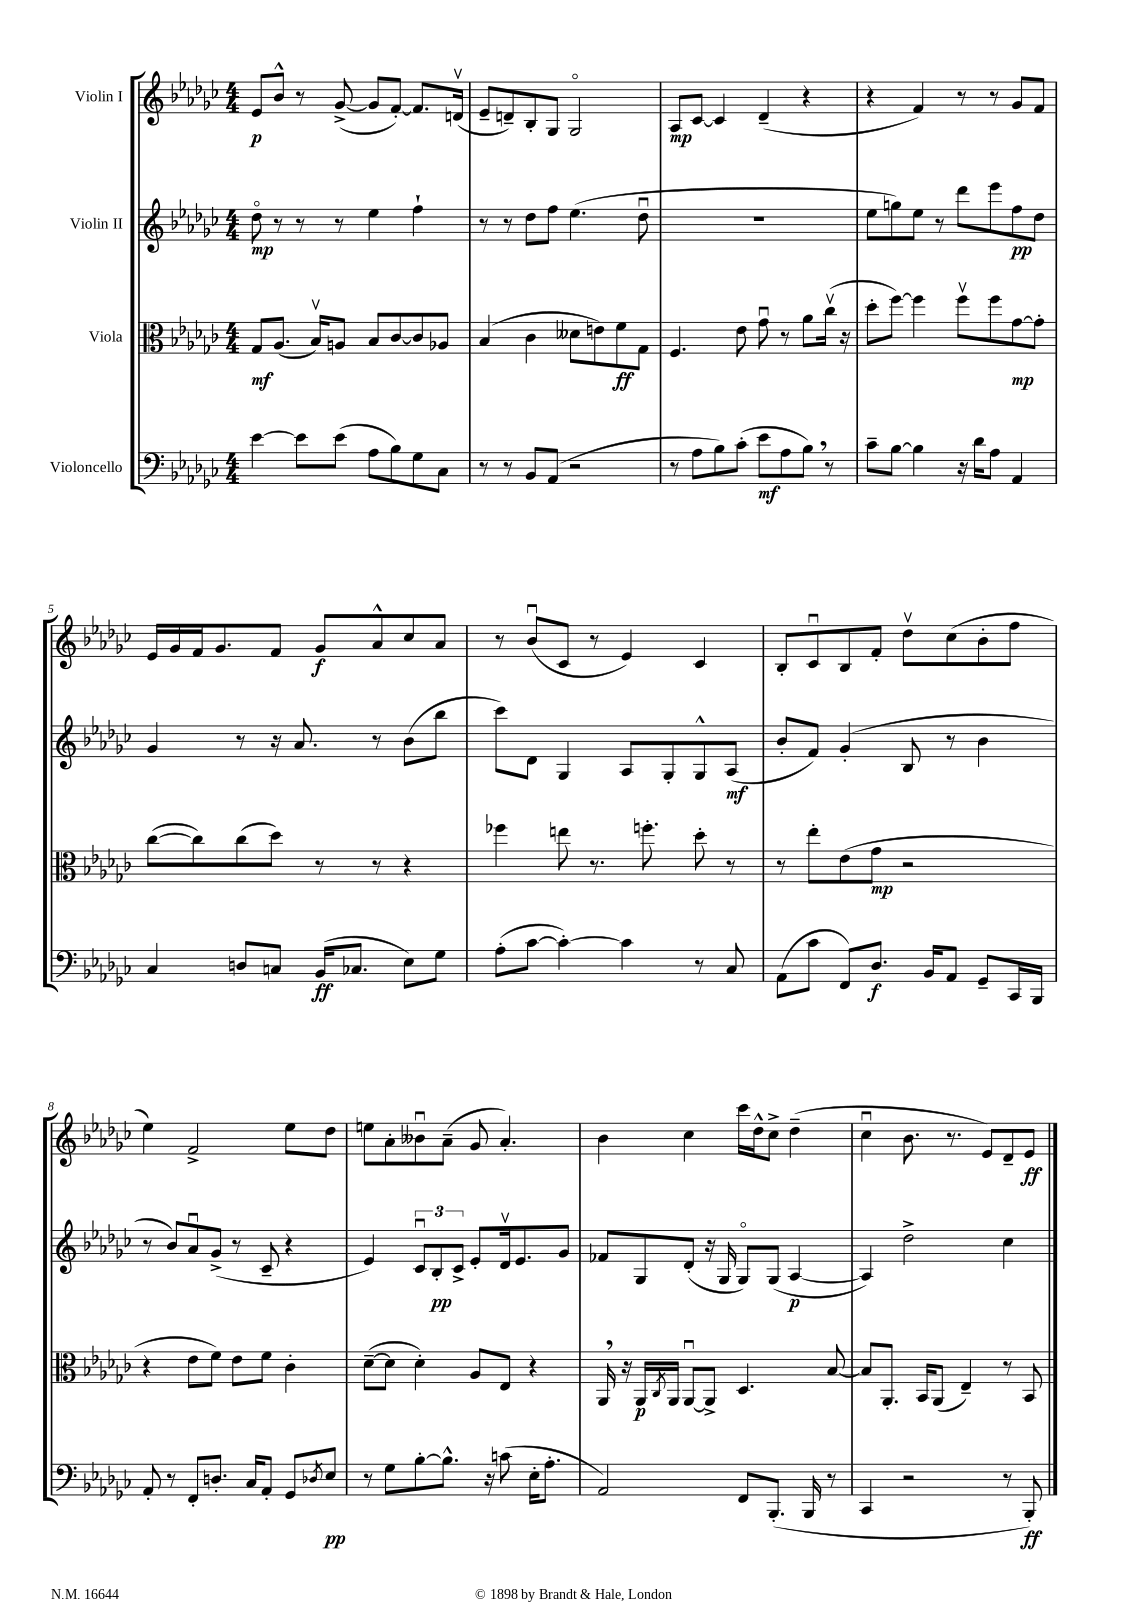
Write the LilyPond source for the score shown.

<<
\new StaffGroup <<
\new Staff = "s0" \with { instrumentName = "Violin I" } {
    \clef treble \key ges \major \numericTimeSignature \time 4/4
    ees'8\p bes'8-^ r8 ges'8~->( ges'8 f'8~-.) f'8. d'16\upbow( |
    ees'8-- d'8--) bes8-. ges8 ges2\flageolet |
    aes8\mp ces'8~ ces'4 des'4--( r4 |
    r4 f'4) r8 r8 ges'8 f'8 |
    ees'16 ges'16 f'16 ges'8. f'8 ges'8\f aes'8-^ ces''8 aes'8 |
    r8 bes'8\downbow( ces'8 r8 ees'4) ces'4 |
    bes8-. ces'8\downbow bes8 f'8-. des''8\upbow ces''8( bes'8-. f''8 |
    ees''4) f'2-> ees''8 des''8 |
    e''8 aes'8-. beses'8\downbow aes'8--( ges'8 aes'4.-.) |
    bes'4 ces''4 ces'''16 des''16-^ ces''8-> des''4--( |
    ces''4\downbow bes'8. r8. ees'8) des'8-- ees'8\ff \bar "|." |
}
\new Staff = "s1" \with { instrumentName = "Violin II" } {
    \clef treble \key ges \major \numericTimeSignature \time 4/4
    des''8\flageolet\mp r8 r8 r8 ees''4 f''4-! |
    r8 r8 des''8 f''8 ees''4.( des''8\downbow |
    R1 |
    ees''8 g''8) ees''8 r8 des'''8 ees'''8 f''8\pp des''8 |
    ges'4 r8 r16 aes'8. r8 bes'8( bes''8 |
    ces'''8) des'8 ges4 aes8 ges8-. ges8-^ aes8\mf( |
    bes'8-. f'8) ges'4-.( bes8 r8 bes'4 |
    r8 bes'8) aes'8\downbow ges'8->( r8 ces'8-- r4 |
    ees'4) \tuplet 3/2 { ces'8\downbow bes8-.\pp ces'8-> } ees'8-. des'16\upbow ees'8. ges'8 |
    fes'8 ges8 des'8-.( r16 ges16 ges8\flageolet) ges8( aes4~\p |
    aes4) des''2-> ces''4 \bar "|." |
}
\new Staff = "s2" \with { instrumentName = "Viola" } {
    \clef alto \key ges \major \numericTimeSignature \time 4/4
    ges8\mf aes8.( bes16\upbow) a8 bes8 ces'8~ ces'8 aes8 |
    bes4( ces'4 deses'8 e'8) f'8\ff ges8 |
    f4. ees'8 ges'8\downbow r8 aes'8 ces''16\upbow( r16 |
    des''8-. f''8~) f''4 f''8\upbow f''8 ges'8~\mp ges'8-. |
    ces''8~( ces''8) ces''8( des''8) r8 r8 r4 |
    fes''4 e''8 r8. f''8.-. des''8-. r8 |
    r8 ees''8-. ees'8( ges'8\mp r2 |
    r4 ees'8 f'8) ees'8 f'8 ces'4-. |
    des'8~--( des'8 des'4-.) aes8 ees8 r4 |
    aes,16 \breathe r16 aes,16\p \acciaccatura { ces8 } aes,16 aes,8~\downbow aes,8-> des4. bes8~ |
    bes8 aes,8.-. bes,16 aes,8( ees4--) r8 bes,8 \bar "|." |
}
\new Staff = "s3" \with { instrumentName = "Violoncello" } {
    \clef bass \key ges \major \numericTimeSignature \time 4/4
    ees'4~ ees'8 ees'8( aes8 bes8) ges8 ces8 |
    r8 r8 bes,8 aes,8( r2 |
    r8 aes8 bes8) ces'8-.( ees'8\mf aes8 bes8) \breathe r8 |
    ces'8-- bes8~ bes4 r16 des'16 aes8 aes,4 |
    ces4 d8 c8 bes,16\ff( ces8. ees8) ges8 |
    aes8-.( ces'8~ ces'4~-.) ces'4 r8 ces8 |
    aes,8( ces'8 f,8) des8.\f bes,16 aes,8 ges,8-- ces,16 bes,,16 |
    aes,8-. r8 f,8-. d8.-. ces16 aes,8-. ges,8 \acciaccatura { des8 } ees8\pp |
    r8 ges8 bes8~-. bes8.-^ r16 c'8( ees16-. aes8.-. |
    aes,2) f,8 bes,,8.-.( bes,,16 r8 |
    ces,4 r2 r8 bes,,8-.\ff) \bar "|." |
}
>>
>>
